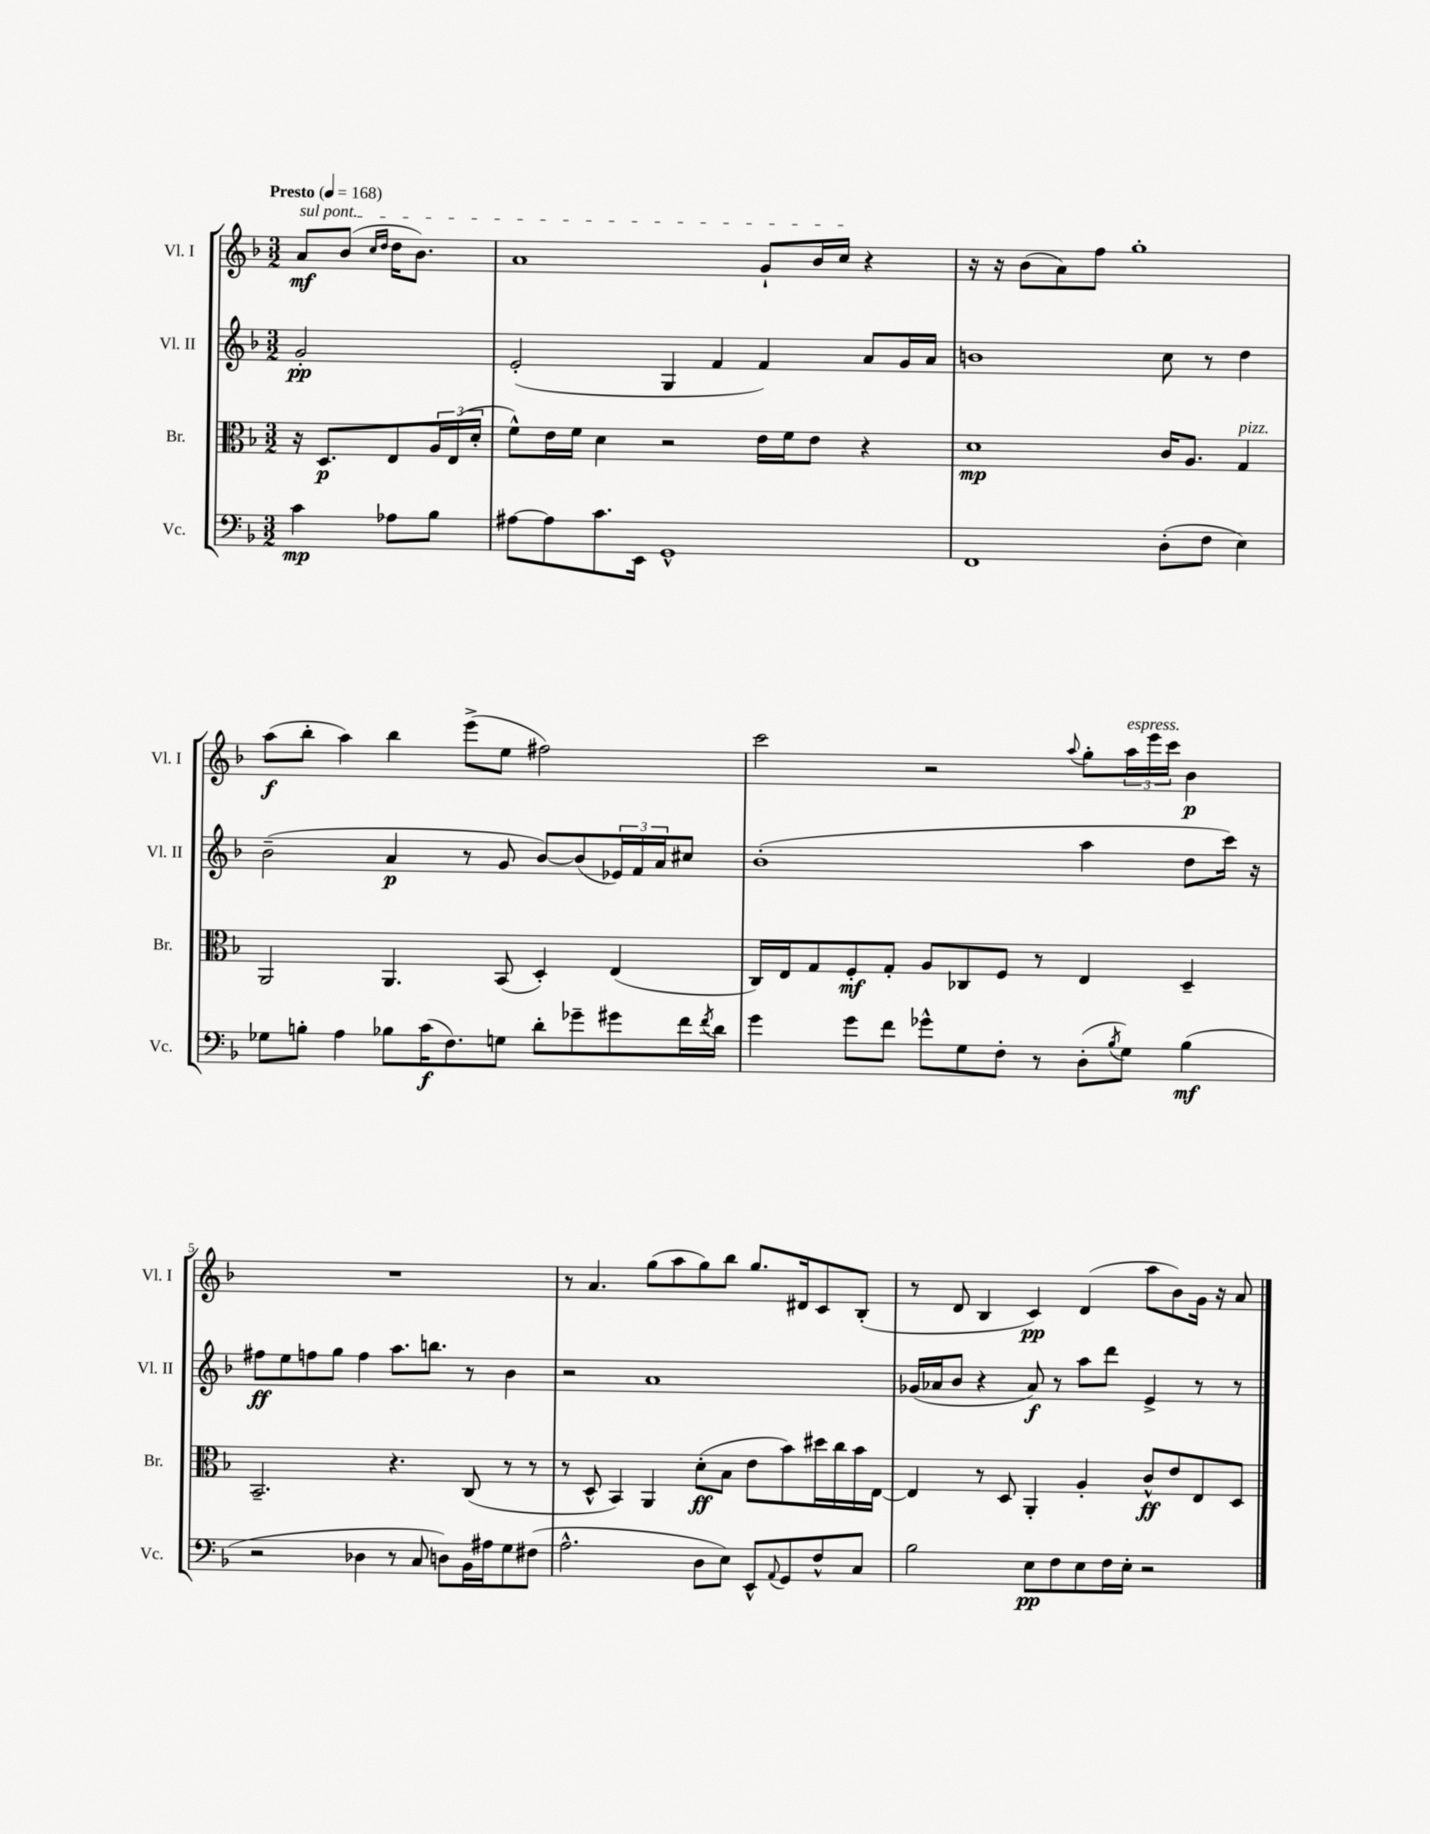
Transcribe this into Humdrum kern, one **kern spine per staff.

**kern	**kern	**kern	**kern
*staff4	*staff3	*staff2	*staff1
*clefF4	*clefC3	*clefG2	*clefG2
*k[b-]	*k[b-]	*k[b-]	*k[b-]
*M3/2	*M3/2	*M3/2	*M3/2
*MM168	*MM168	*MM168	*MM168
4c\	16r	2g'/	8a/L
.	8.D/L	.	.
.	.	.	(8b-/J
.	.	.	16qqcc/LL
.	.	.	16qqdd/JJ
8A-\L	8E/	.	16dd\LK
.	.	.	8.b-\J)
8B-\J	24A/L	.	.
.	(24E/	.	.
.	24d'/JJ	.	.
=	=	=	=
[8A#\L	8f^^\L)	(2e'/	1a
8A#\]	16e\L	.	.
.	16f\JJ	.	.
8.c\	4d\	.	.
16EE\Jk	.	.	.
1GG^^	2r	4G/	.
.	.	4f/	.
.	16e\LL	4f/)	8g`/L
.	16f\J	.	.
.	8e\J	.	16b-/L
.	.	.	16cc/JJ
.	4r	8a/L	4r
.	.	16g/L	.
.	.	16a/JJ	.
=	=	=	=
1FF	1d	1b	16r
.	.	.	16r
.	.	.	(8b-\L
.	.	.	8a\)
.	.	.	8ff\J
.	.	.	1gg'
(8D'\L	16c/LK	8cc\	.
.	8.A/J	.	.
8F\J	.	8r	.
4E\)	4G/	4dd\	.
=	=	=	=
8G-\L	2AA/	(2b-~\	(8aa\L
8B'\J	.	.	8bb-'\J
4A\	.	.	4aa\)
8B-\L	4.AA/	4a/	4bb-\
(16c\K	.	.	.
8.F\)	.	.	.
.	.	8r	(8eee^\L
8G\J	(8BB-/	8g/	8ee\J
8d'\L	4D'/)	[8b-/L)	2ff#\)
8g-~\	.	(8b-/]	.
8g#\	(4E/	24e-/L)	.
.	.	24f/	.
.	.	24a/J	.
16f\L	.	8cc#/J	.
8qf/	.	.	.
16d\JJ	.	.	.
=	=	=	=
4g\	16C/LL)	(1b-'	2ccc\
.	16E/J	.	.
.	8G/	.	.
8g\L	8F'/	.	.
8f\J	8G'/J	.	.
8g-^^\L	8A/L	.	2r
8G\	8C-/	.	.
8F'\J	8F/J	.	.
8r	8r	.	.
.	.	.	8qqaa/
(8D'\L	4E/	4aa\	8gg'\L
8qB-/	.	.	.
8G\J)	.	.	24aa\L
.	.	.	24eee\
.	.	.	24ccc\JJ
(4B-\	4D~/	8dd\L	4b-\
.	.	16ccc\Jk)	.
.	.	16r	.
=	=	=	=
2r	2.BB-~/	8ff#\L	1.r
.	.	8ee\	.
.	.	8ff\	.
.	.	8gg\J	.
4D-\	.	4ff\	.
8r	4.r	8.aa\L	.
8C/	.	.	.
.	.	8.bb\J	.
8D\L)	.	.	.
16BB-\L	(8C/	8r	.
16A#\J	.	.	.
8G\	8r	4b-\	.
(8F#\J	8r	.	.
=	=	=	=
2.A^^\	8r	2r	8r
.	8D^^/	.	4.a/
.	4BB-/)	.	.
.	4AA/	1a	(8gg\L
.	.	.	8aa\
8D\L	(8d'\L	.	8gg\)
8E\J)	8B-\J	.	8bb-\J
8EE^^/L	8e\L	.	8.gg/L
8qqAA/	.	.	.
8GG/	8b-\)	.	.
.	.	.	16d#/k
8F^^/	16dd#\L	.	8c/
.	16cc\	.	.
8C/J	16b-\	.	(8B-'/J
.	[16E\JJ	.	.
=	=	=	=
2B-\	4E/]	(16g-/LL	8r
.	.	16a-/J	.
.	.	8b-/J	8d/
.	8r	4r	4B-/
.	8D/	.	.
8E\L	4AA'/	8a-/)	4c/)
8F\	.	8r	.
8E\	4A'/	8aa\L	(4d/
16F\L	.	8ddd\J	.
16E'\JJ	.	.	.
2r	8c^^/L	4e^/	8aa\L
.	8e/	.	8b-\)
.	8E/	8r	16g\Jk
.	.	.	16r
.	8D/J	8r	8a/
==	==	==	==
*-	*-	*-	*-
